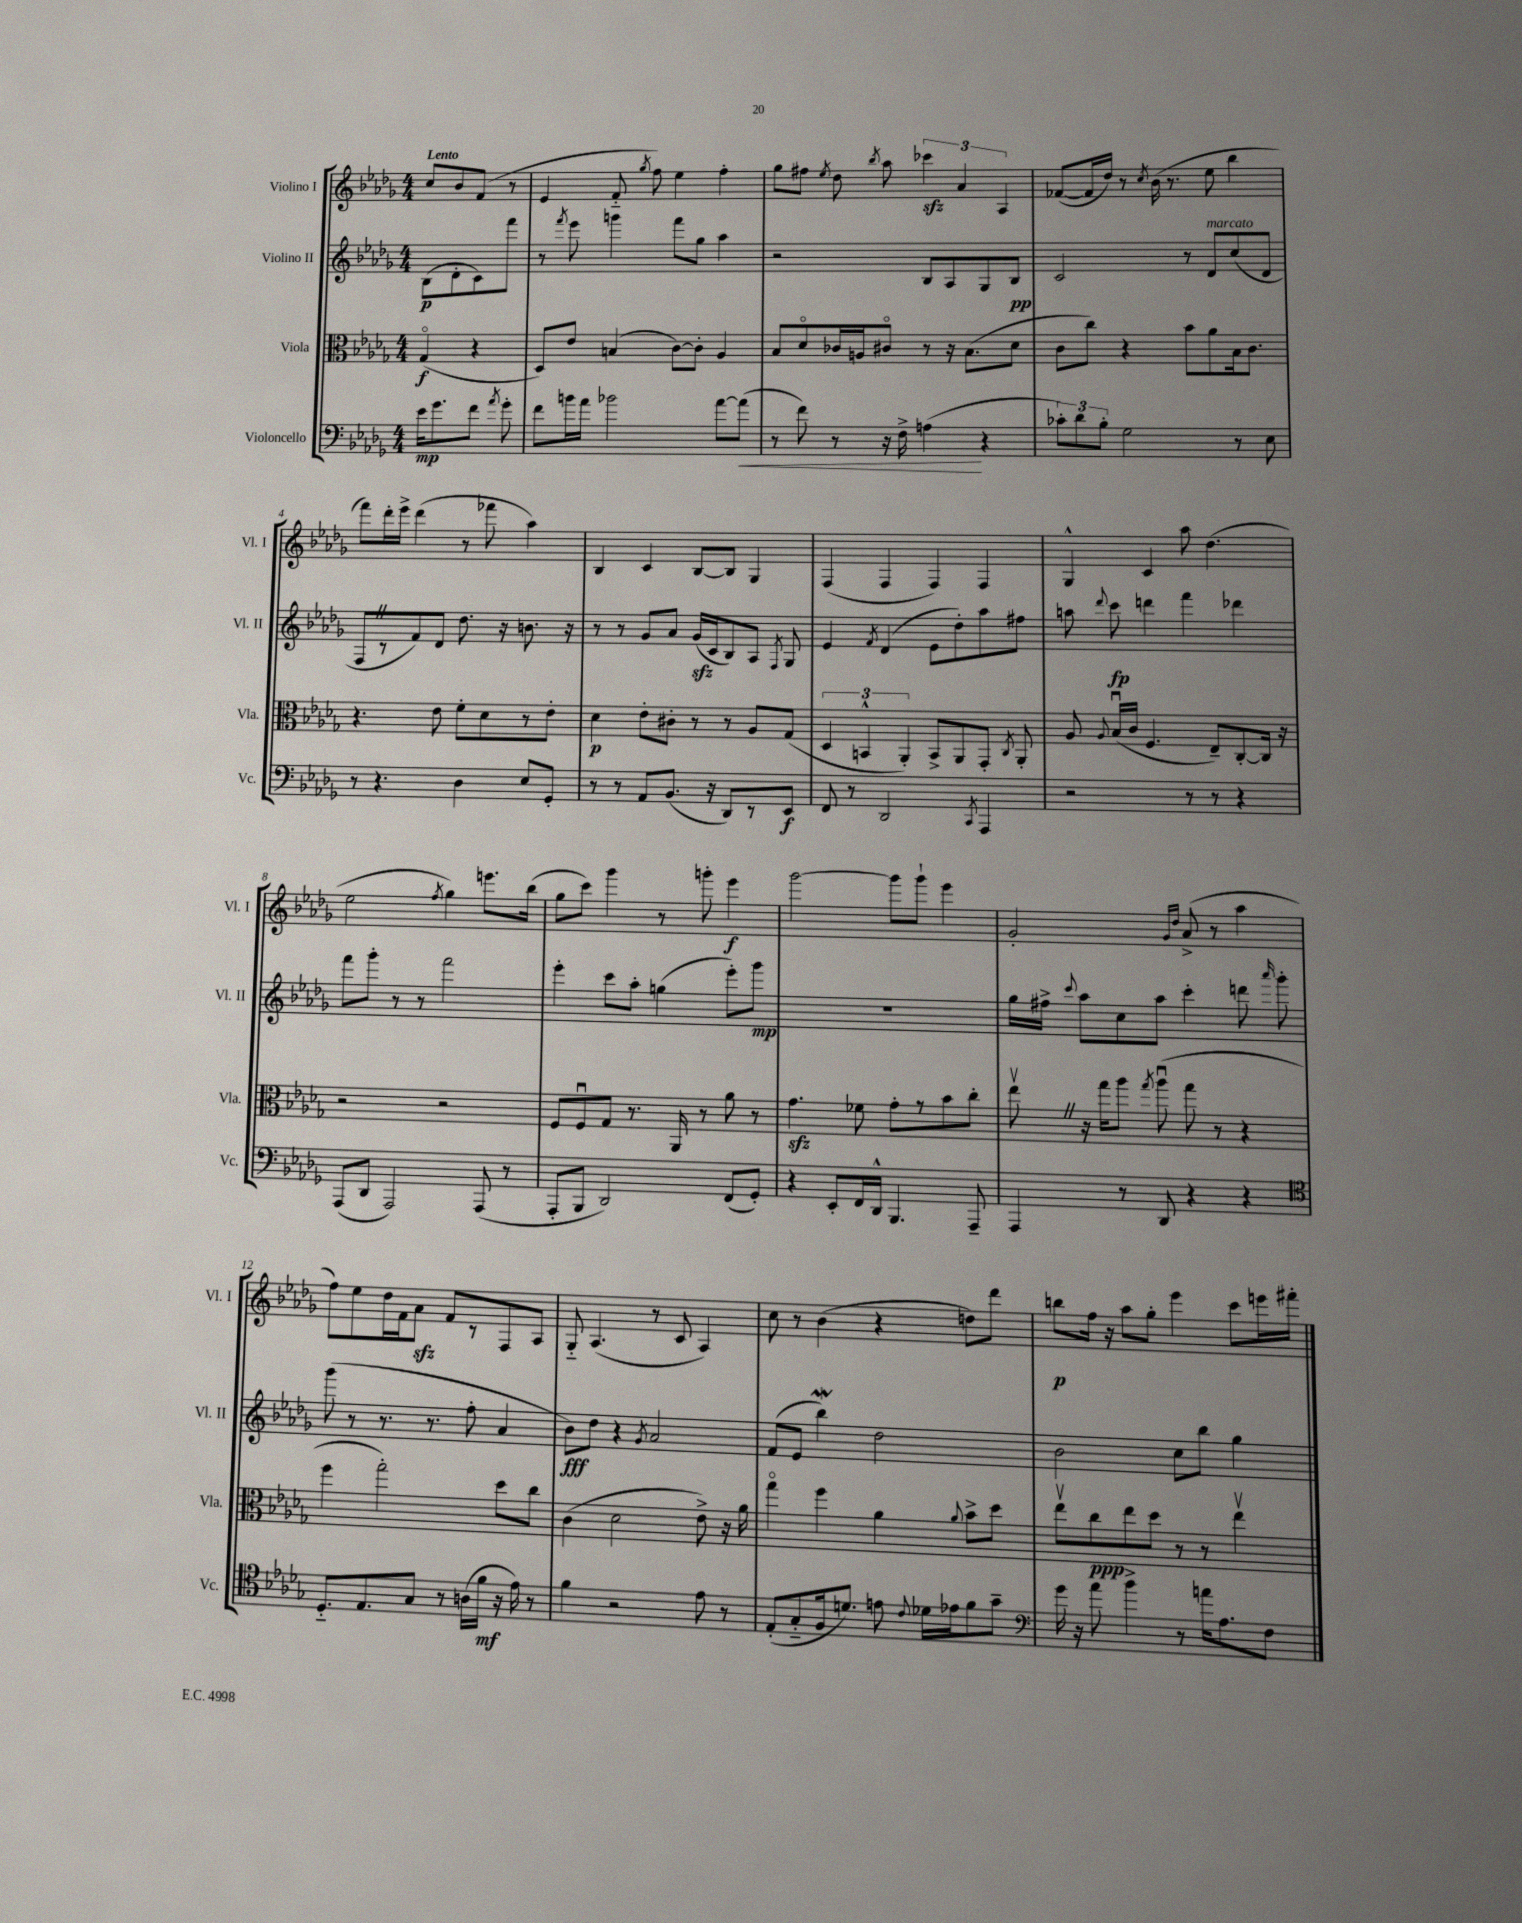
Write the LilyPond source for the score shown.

<<
\new StaffGroup <<
\new Staff = "s0" \with { instrumentName = "Violino I" shortInstrumentName = "Vl. I" } {
    \clef treble \key des \major \numericTimeSignature \time 4/4 \partial 2 \tempo "Lento"
    \autoBeamOff c''8[ bes'8 f'8]( r8 |
    ees'4 f'8-_ \acciaccatura { ges''8 } f''8) ees''4 f''4-. |
    ges''8[ fis''8] \acciaccatura { ees''8 } des''8 \acciaccatura { bes''8 } aes''8 \tuplet 3/2 { ces'''4\sfz aes'4 aes4 } |
    fes'8[~( fes'16 des''16]) r8 \acciaccatura { c''8 } bes'16( r8. ees''8 bes''4 |
    f'''8[) des'''16-. ees'''16]-> des'''4( r8 fes'''8 aes''4) |
    bes4 c'4 bes8[~ bes8] ges4 |
    f4( f4 f4) f4 |
    ges4-^ c'4 aes''8 des''4.( |
    ees''2 \acciaccatura { f''8 } ges''4) e'''8.[ bes''16]( |
    ges''8[ c'''8]) ges'''4 r8 g'''8-. ees'''4\f |
    ges'''2~ ges'''8[ ges'''8]-! ees'''4 |
    ges'2-. \grace { ges'16[ des''16] } aes'8->( r8 aes''4 |
    f''8[) ees''8 des''16 f'16 aes'8]\sfz f'8[ r8 f8 aes8] |
    ges8-_ aes4.( r8 c'8 aes4) |
    c''8 r8 bes'4( r4 d''8[) des'''8] |
    b''8[\p f''16] r16 aes''8[ ges''8]-. ees'''4 c'''8[ e'''16 fis'''16]-. \bar "|." |
}
\new Staff = "s1" \with { instrumentName = "Violino II" shortInstrumentName = "Vl. II" } {
    \clef treble \key des \major \numericTimeSignature \time 4/4 \partial 2
    \autoBeamOff bes8[\p( des'8-. c'8) f'''8] |
    r8 \acciaccatura { f'''8 } ees'''8 g'''4 f'''8[ ges''8] aes''4 |
    r2 bes8[ aes8 ges8 bes8]\pp |
    c'2 r8 des'8[^\markup { \italic "marcato" } c''8( des'8] |
    f8[ \once \override BreathingSign.text = \markup { \musicglyph "scripts.caesura.straight" } \breathe r8 f'8) des'8] des''8. r16 b'8. r16 |
    r8 r8 ges'8[ aes'8] ges'16[\sfz( c'16 bes8) aes8] \acciaccatura { f8 } ges8 |
    ees'4 \acciaccatura { f'8 } des'4( ees'8[ des''8-.) aes''8 fis''8] |
    a''8 \appoggiatura { des'''8 } c'''8\fp d'''4 f'''4 des'''4 |
    f'''8[ ges'''8]-. r8 r8 f'''2 |
    ees'''4-. c'''8[ aes''8]-. g''4( ees'''8[-.) ges'''8]\mp |
    R1 |
    ges''16[ fis''16]-> \appoggiatura { c'''8 } aes''8[ c''8 aes''8] c'''4-. d'''8 \grace { aes'''16 } ges'''8-. |
    ges'''8( r8 r8. r8. f''8-. aes'4 |
    bes'8[\fff) des''8] r4 \acciaccatura { ges'8 } aes'2 |
    f'8[( ees'8] bes''4\mordent) des''2 |
    bes'2 c''8[ bes''8] ges''4 \bar "|." |
}
\new Staff = "s2" \with { instrumentName = "Viola" shortInstrumentName = "Vla." } {
    \clef alto \key des \major \numericTimeSignature \time 4/4 \partial 2
    \autoBeamOff ges4\flageolet\f( r4 |
    des8[) ees'8] b4( c'8[~) c'8]-. aes4 |
    bes8[ des'8\flageolet ces'16 a16 cis'8]\flageolet r8 r16 bes8.[( des'8] |
    c'8[ c''8]) r4 bes'8[ aes'8 bes16 c'8.] |
    r4. ees'8 f'8[-. des'8 r8 ees'8]-. |
    des'4\p ees'8[-. cis'8]-. r8 r8 aes8[ ges8]( |
    \tuplet 3/2 { des4 b,4-^ aes,4-.) } b,8[-> aes,8 ges,8]-. \acciaccatura { c8 } aes,8-. |
    aes8 \appoggiatura { aes8 } bes16[\downbow( c'16] f4. ees8[--) c8~-. c16] r16 |
    r2 r2 |
    f8[ f8\downbow ges8] r8. aes,16 r8 aes'8 r8 |
    ges'4.\sfz fes'8 ges'8[-. r8 bes'8 c''8]-. |
    ees''8\upbow \once \override BreathingSign.text = \markup { \musicglyph "scripts.caesura.straight" } \breathe r16 ges''16[ aes''8] \acciaccatura { ges''8 } aes''8\downbow( ges''8 r8 r4 |
    f''4 ges''2-.) des''8[ c''8] |
    c'4( des'2 ees'8->) r16 aes'16 |
    ges''4\flageolet f''4 aes'4 \appoggiatura { aes'8 } bes'8[-> des''8] |
    ees''8[\upbow c''8\ppp ees''8 des''8] r8 r8 ees''4\upbow \bar "|." |
}
\new Staff = "s3" \with { instrumentName = "Violoncello" shortInstrumentName = "Vc." } {
    \clef bass \key des \major \numericTimeSignature \time 4/4 \partial 2
    \autoBeamOff ees'16[\mp ges'8. f'8] \acciaccatura { aes'8 } ges'8-. |
    f'8[ b'16 aes'16] bes'2 aes'8[~ aes'8]\<( |
    r8 f'8) r8 r16 f16-> a4\!( r4 |
    \tuplet 3/2 { ces'8[-.) des'8 bes8]-. } ges2 r8 ees8 |
    r8 r4. des4 ees8[ ges,8]-. |
    r8 r8 aes,8[ bes,8.]( r16 des,8[) r8 ees,8]\f |
    f,8 r8 des,2 \acciaccatura { c,8 } aes,,4 |
    r2 r8 r8 r4 |
    aes,,8[( des,8] aes,,2) aes,,8( r8 |
    aes,,8[-. bes,,8] des,2) f,8[( ges,8]-.) |
    r4 ees,8[-. f,16 des,16]-^ bes,,4. aes,,8-- |
    aes,,4 r8 des,8 r4 r4 |
    \clef tenor des8.[-_ ees8. ges8] r8 a16[( f'16]\mf r16 ees'16) r8 |
    f'4 r2 ees'8 r8 |
    ees8[-.( ges8-_ f16 d'8.]) e'8 \appoggiatura { c'8 } des'16[ ees'16 f'8 ges'8]-- |
    \clef bass ges'16 r16 aes'8 bes'4-> r8 a'16[ aes8. f8] \bar "|." |
}
>>
>>
